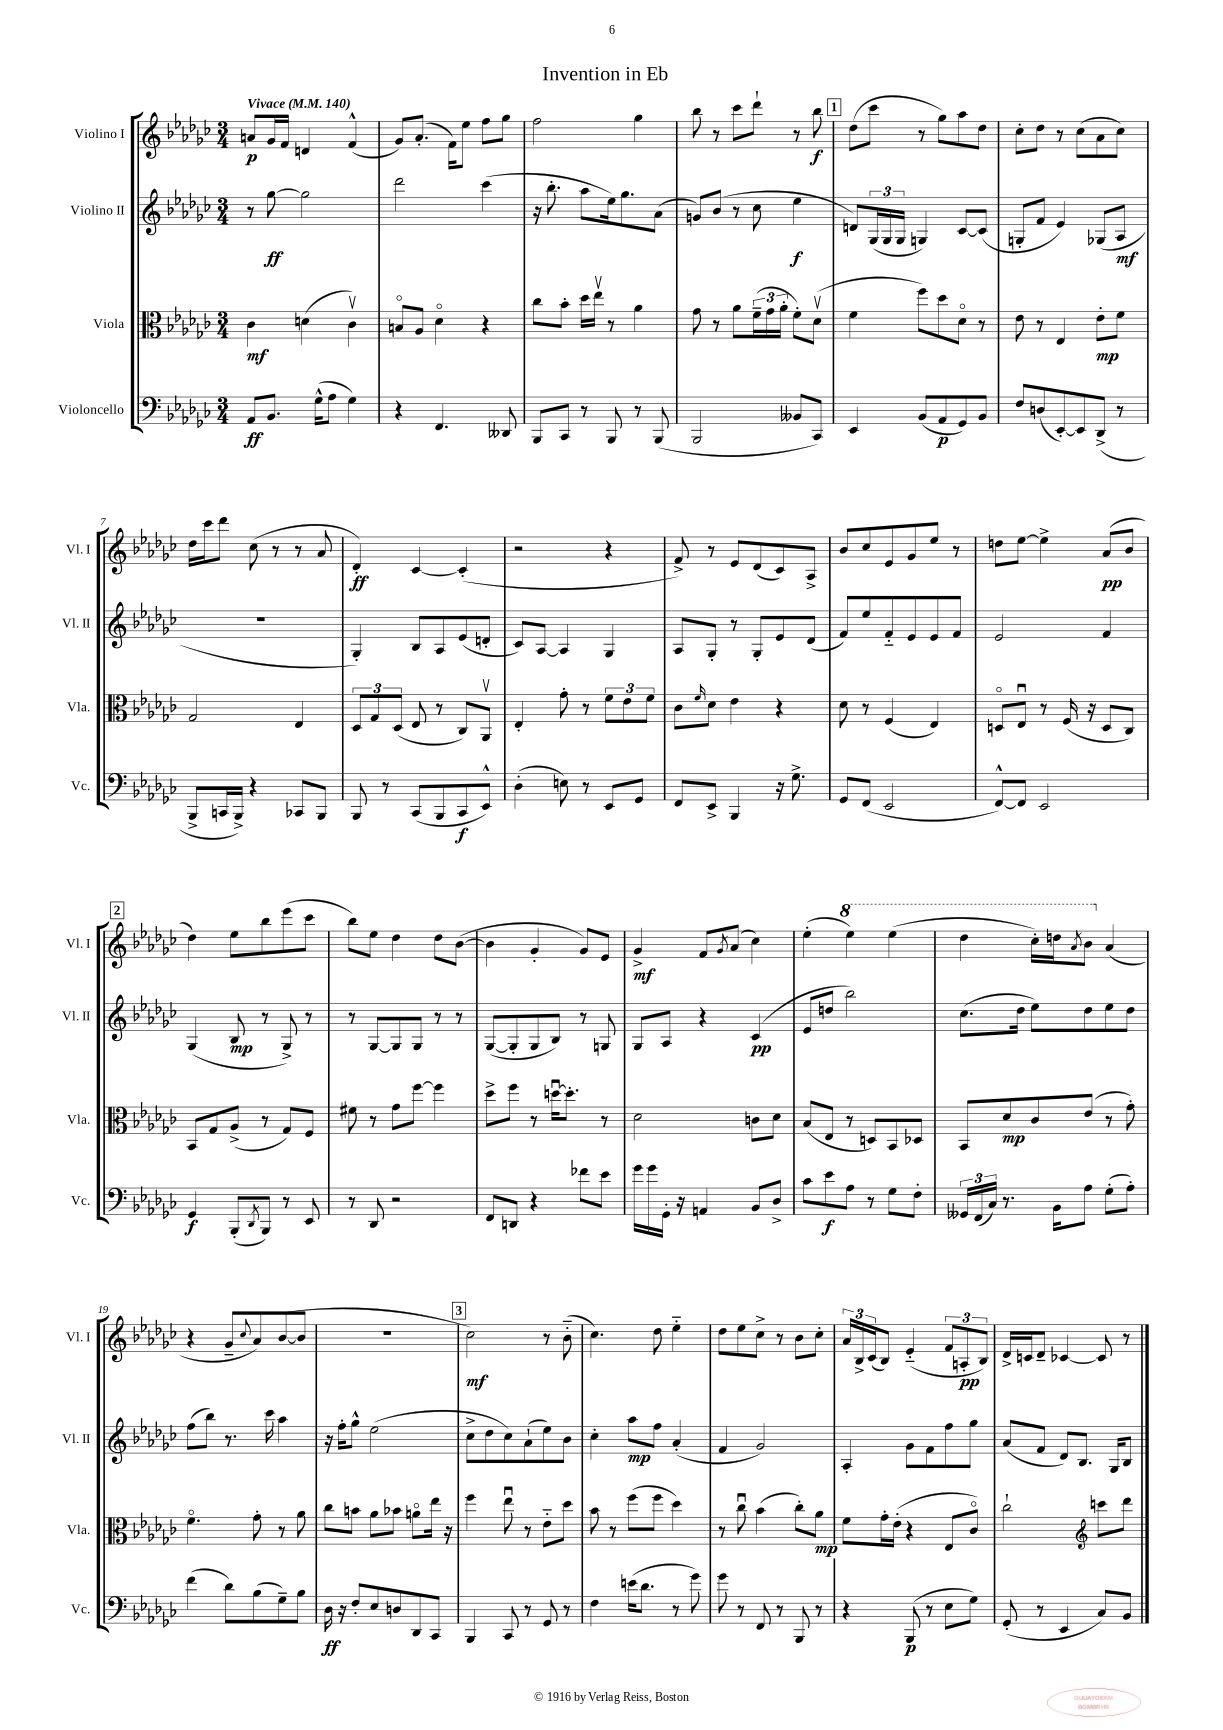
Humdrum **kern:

**kern	**kern	**kern	**kern
*staff4	*staff3	*staff2	*staff1
*clefF4	*clefC3	*clefG2	*clefG2
*k[b-e-a-d-g-c-]	*k[b-e-a-d-g-c-]	*k[b-e-a-d-g-c-]	*k[b-e-a-d-g-c-]
*M3/4	*M3/4	*M3/4	*M3/4
*MM140	*MM140	*MM140	*MM140
8AA-	4c-	8r	8a
8.BB-	.	[8gg-	16g-
.	.	.	16f
.	(4d	2gg-]	4d
(16G-^^	.	.	.
8A-	.	.	.
4G-)	4c-v)	.	(4f^^
=	=	=	=
4r	8Bo	2ddd-	8g-)
.	8A-	.	(8.a-'
4.FF	4d-o	.	.
.	.	.	16f)
.	.	.	8ee-
.	4r	(4ccc-	8ff
8DD--	.	.	8gg-
=	=	=	=
8BBB-	8cc-	16r	2ff
.	.	8.bb-'	.
8CC-	8b-'	.	.
8r	16dd-	8aa-	.
.	16ee-v	.	.
8BBB-	8r	16ee-)	.
.	.	8.gg-	.
8r	4a-	.	4gg-
(8BBB-	.	(8a-	.
=	=	=	=
2BBB-	8g-	8g)	8bb-
.	8r	(8b-	8r
.	8a-	8r	8ccc-
.	(24f~	8cc-	8ddd-`
.	24g-	.	.
.	24a-'	.	.
8BB--	8f')	4ee-	8r
8CC-)	(8d-v	.	8bb-
=	=	=	=
4EE-	4f	8d)	(8dd-
.	.	(24G-	8ccc-
.	.	24G-	.
.	.	24G-	.
(8BB-	8ff)	4G)	8r
8AA-	8dd-	.	8gg-)
8GG-)	8d-o	[8c-	8aa-
8BB-	8r	(8c-]	8dd-
=	=	=	=
8F	8e-	8G'	8cc-'
(8D	8r	8f	8dd-
[8EE-')	4E-	4e-)	8r
8EE-]	.	.	(8cc-
(8DD-^	8e-'	(8G-	8a-
8r	8f	8A-	8cc-)
=	=	=	=
8BBB-^	2G-	2.r	16dd-
.	.	.	16ccc-
16CC	.	.	8ddd-
16BBB-^)	.	.	.
4r	.	.	(8cc-
.	.	.	8r
8CC-	4E-	.	8r
8BBB-	.	.	8a-
=	=	=	=
8BBB-	12D-	4G-')	4d-')
.	12G-	.	.
8r	.	.	.
.	(12D-	.	.
(8CC-	8E-	8B-	[4c-
8BBB-	8r	8A-	.
8CC-	8C-)	(8e-	(4c-']
8EE-^^)	8AA-v	8d'	.
=	=	=	=
(4D-'	4E-'	8c-)	2r
.	.	[8A-	.
8E)	8g-'	4A-]	.
8r	8r	.	.
8EE-	12f	4G-	4r
.	12e-	.	.
8GG-	.	.	.
.	12f	.	.
=	=	=	=
8FF	8c-	8A-	8f^)
.	16qqf	.	.
8EE-^	8d-	8G-'	8r
4BBB-	4e-	8r	8e-
.	.	8G-'	(8d-
16r	4r	8e-	8c-)
8.G-^	.	.	.
.	.	(8d-	8A-^
=	=	=	=
8GG-	8d-	8f)	8b-
(8FF	8r	8ee-	8cc-
2EE-	(4F	8f'~	8e-
.	.	8e-	8g-
.	4E-)	8e-	8ee-
.	.	8f	8r
=	=	=	=
[8FF^^)	8Do	2e-	8dd
8FF]	8E-u	.	[8ee-
2EE-	8r	.	4ee-^]
.	(16F	.	.
.	16r	.	.
.	8D	4f	(8a-
.	8C-)	.	8b-
=	=	=	=
4GG-	8BB-	(4G-	4dd-)
.	8G-	.	.
(8BBB-'	(8A-^	8B-	8ee-
8qDD-	.	.	.
8BBB-)	8r	8r	8bb-
8r	8G-)	8G-^)	(8eee-
8EE-	8F	8r	8ccc-
=	=	=	=
8r	8f#	8r	8bb-)
8DD-	8r	[8G-	8ee-
2r	8g-	8G-]	4dd-
.	[8ff	8G-	.
.	4ff]	8r	8dd-
.	.	8r	([8b-
=	=	=	=
8FF	8dd-^	([8G-	4b-]
8DD	8ff	8G-']	.
4r	8r	8G-	4g-'
.	[16ddu	8B-)	.
.	8.dd']	.	.
8f-	.	8r	8g-)
8e-	8r	8G	8e-
=	=	=	=
16g-	2d-	8G-	4g-^
16g-	.	.	.
16GG-'	.	8A-	.
16r	.	.	.
4AA	.	4r	8f
.	.	.	8qg-
.	.	.	(8a-
8BB-	8c	(4c-	4cc-)
8D-^	8d-	.	.
=	=	=	=
8c-	(8B-	8e-	(4ee-'
8e-	8E-	8dd	.
8A-	8r	2bb-)	4eee-)
8r	8D)	.	.
8G-	8BB-	.	(4eee-
8F'	8D-	.	.
=	=	=	=
24GG--	8BB-	(8.cc-	4ddd-
(24FF	.	.	.
24C-)	.	.	.
8.r	8d-	.	.
.	.	16dd-	.
.	8c-	8ee-)	16ccc-')
16BB-	.	.	16ddd
.	.	.	8qaa-
8A-	(8e-	8dd-	8bb-
(8G-'	8r	8ee-	(4a-
8A-')	8g-')	8dd-	.
=	=	=	=
(4f	4.fo	(8ff	4r
.	.	8bb-)	.
8d-)	.	8.r	8g-~
.	.	.	8qqcc-
(8B-	8g-'	.	8a-)
.	.	16ccc-	.
8G-~)	8r	4aa-	([8b-
8B-	8a-	.	8b-]
=	=	=	=
16D-	8cc-	16r	2.r
16r	.	16ff'	.
8F'	8b	8gg-^^	.
8E-	8a-	(2ee-	.
8D	8b-	.	.
8DD-	8ao	.	.
8CC-	16ee-	.	.
.	16r	.	.
=	=	=	=
4BBB-	4ff	8cc-^	2cc-)
.	.	8dd-	.
8CC-	8ee-u	8cc-)	.
8r	8r	(8a-`	.
8GG-	8e-'~	8ee-)	8r
8r	8dd-	8b-	(8b-'~
=	=	=	=
4F	8b-	4cc-'	4.cc-)
.	8r	.	.
(16e	(8ff	8aa-	.
8.d-	.	.	.
.	8ff	8ff	8dd-
8r	4dd-)	(4a-'	4ee-'~
8g-)	.	.	.
=	=	=	=
8g-	8r	4f	8dd-
8r	8cc-u	.	8ee-
8FF	(4b-	2g-)	8cc-^
8r	.	.	8r
8BBB-	8cc-')	.	8b-
8r	8a-	.	8cc-'
=	=	=	=
4r	8f	4A-'	24a-
.	.	.	24B-^
.	.	.	(24c-
.	16g-'	.	8B-)
.	(16e-'	.	.
(8BBB-	4r	8g-	(4e-'~
8r	.	8f	.
8E-	8E-	8ff	12f
.	.	.	12A'
8G-)	8c-o)	8gg-	.
.	.	.	12B-)
=	=	=	=
(8GG-'	2cc-`	(8a-	16d-^
.	.	.	16c
8r	.	8f	8d-~
4EE-	.	8d-)	[4c-
.	.	8.B-	.
*	*clefG2	*	*
8C-)	8ccc	.	8c-]
.	.	16G-	.
8BB-	8ddd-	8B-	8r
==	==	==	==
*-	*-	*-	*-
